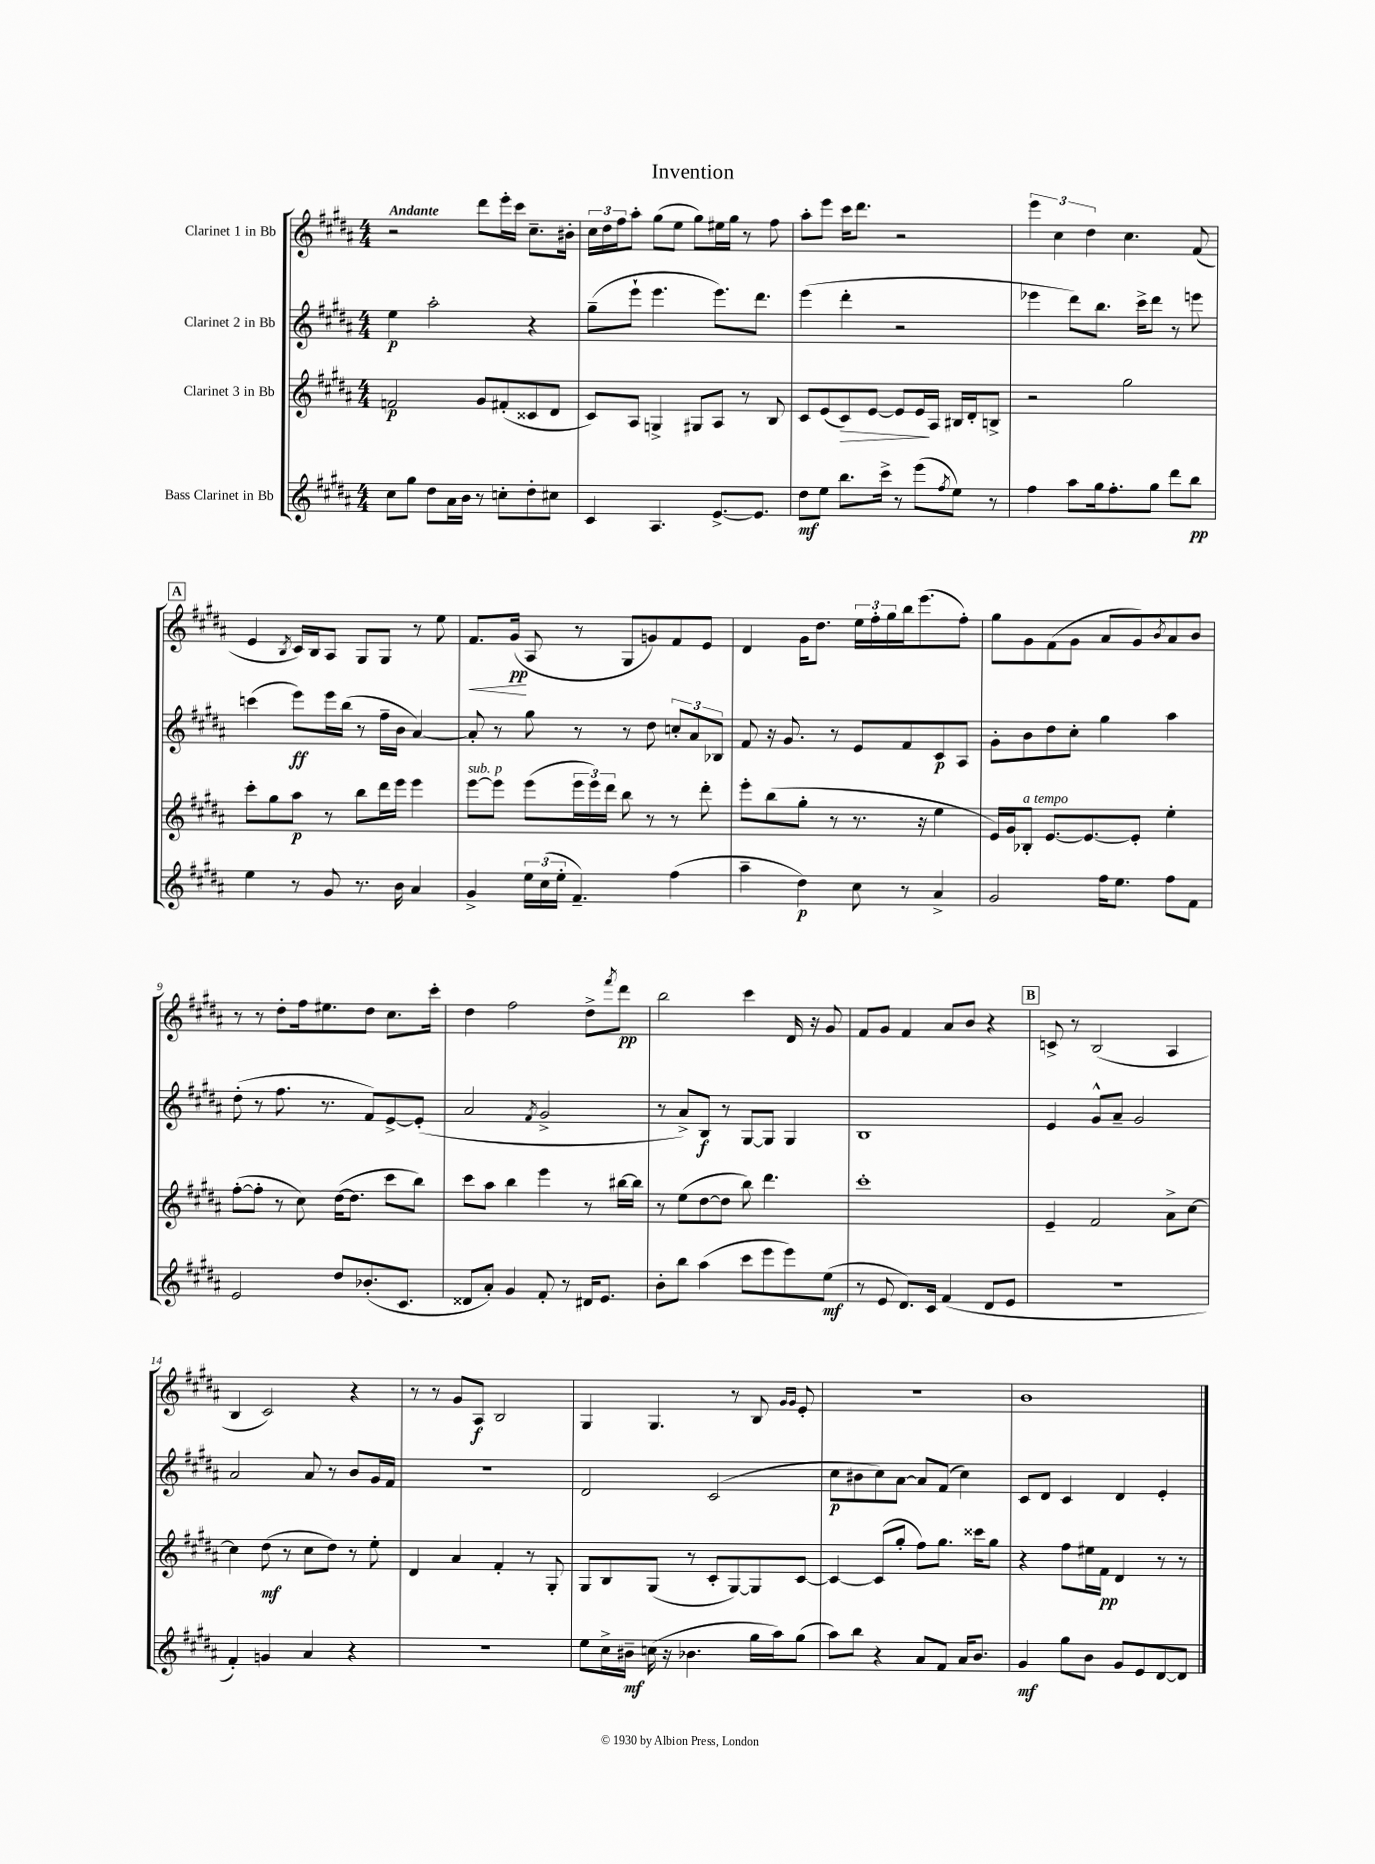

**kern	**dynam	**kern	**dynam	**kern	**dynam	**kern	**dynam
*part4	*part4	*part3	*part3	*part2	*part2	*part1	*part1
*staff4	*staff4	*staff3	*staff3	*staff2	*staff2	*staff1	*staff1
*I"Bass Clarinet in Bb	*	*I"Clarinet 3 in Bb	*	*I"Clarinet 2 in Bb	*	*I"Clarinet 1 in Bb	*
*clefG2	*	*clefG2	*	*clefG2	*	*clefG2	*
*k[f#c#g#d#a#]	*	*k[f#c#g#d#a#]	*	*k[f#c#g#d#a#]	*	*k[f#c#g#d#a#]	*
*M4/4	*	*M4/4	*	*M4/4	*	*M4/4	*
=1	=1	=1	=1	=1	=1	=1	=1
!	!	!	!	!	!	!LO:TX:a:B:t=Andante	!
8cc#\L	.	2fn/	p	4ee\	p	2r	.
8gg#\J	.	.	.	.	.	.	.
8dd#\L	.	.	.	2aa#'\	.	.	.
16a#\L	.	.	.	.	.	.	.
16b\JJ	.	.	.	.	.	.	.
8r	.	8g#/L	.	.	.	8ddd#\L	.
8ccn'\L	.	(8f#X'/	.	.	.	16eee'\L	.
.	.	.	.	.	.	16ccc#\JJ	.
8dd#'\	.	8c##X/	.	4r	.	8.cc#~\L	.
8cc#X\J	.	8d#/J	.	.	.	.	.
.	.	.	.	.	.	16b#X'\Jk	.
=2	=2	=2	=2	=2	=2	=2	=2
4c#/	.	8c#/L)	.	(8gg#~\L	.	24cc#\LL	.
.	.	.	.	.	.	24dd#\	.
.	.	.	.	.	.	24ff#\J	.
.	.	8A#/J	.	8eee`\J	.	8aa#'\J	.
4.A#/	.	4Gn^/	.	4.eee\	.	(8gg#\L	.
.	.	.	.	.	.	8ee\J	.
.	.	8G#X/L	.	.	.	8gg#\L)	.
[8.e^/L	.	8A#/J	.	8.eee\L)	.	16ee#X\L	.
.	.	.	.	.	.	16gg#\JJ	.
.	.	8r	.	.	.	8r	.
8.e/J]	.	.	.	8.ddd#\J	.	.	.
.	.	8B/	.	.	.	8ff#\	.
=3	=3	=3	=3	=3	=3	=3	=3
8dd#\L	mf	8c#/L	.	(4eee\	.	8aa#'\L	.
8ee\J	.	(8e/	.	.	.	8eee\J	.
!	!	!	!LO:HP:b	!	!	!	!
8.bb\L	.	8c#/)	>	4ddd#'\	.	16ccc#\KL	.
.	.	.	.	.	.	8.ddd#\J	.
.	.	[8e/J	.	.	.	.	.
16ccc#^\Jk	.	.	.	.	.	.	.
8r	.	8e/L]	.	2r	.	2r	.
(8eee\L	.	16e/L	.	.	.	.	.
.	.	16A#/JJ	]	.	.	.	.
8qff#/	.	.	.	.	.	.	.
8ee\J)	.	16B#X/LL	.	.	.	.	.
.	.	16d#'/J	.	.	.	.	.
8r	.	8Bn^/J	.	.	.	.	.
=4	=4	=4	=4	=4	=4	=4	=4
4ff#\	.	2r	.	4eee-X\	.	6eee\	.
.	.	.	.	.	.	6cc#\	.
8aa#\L	.	.	.	8ddd#\L)	.	.	.
.	.	.	.	.	.	6dd#\	.
16gg#\k	.	.	.	8.bb\J	.	.	.
8.ff#'\	.	.	.	.	.	.	.
.	.	2gg#\	.	.	.	4.cc#\	.
.	.	.	.	16ccc#^\KL	.	.	.
8gg#\J	.	.	.	8ddd#\J	.	.	.
8ddd#\L	.	.	.	8r	.	.	.
8bb\J	pp	.	.	8eeen\	.	(8f#/	.
!!LO:LB:g=z
!!LO:REH:place=s1:t=A
=5	=5	=5	=5	=5	=5	=5	=5
4ee\	.	8ccc#'\L	.	(4cccn\	.	4e/	.
.	.	8gg#\	.	.	.	.	.
.	.	.	.	.	.	8qB/	.
8r	.	8aa#\J	p	8eee\L)	ff	16c#/LL)	.
.	.	.	.	.	.	16B/J	.
8g#/	.	8r	.	16eee\L	.	8A#/J	.
.	.	.	.	(16bb\JJ	.	.	.
8.r	.	8bb\L	.	8r	.	8G#/L	.
.	.	16ddd#\L	.	16ff#~\LL	.	8G#/J	.
16b\	.	16eee\JJ	.	16b\JJ	.	.	.
4a#/	.	4eee\	.	[4a#/)	.	8r	.
.	.	.	.	.	.	8ee\	.
=6	=6	=6	=6	=6	=6	=6	=6
!	!	!LO:TX:a:i:t=sub. p	!	!	!	!	!
!	!	!	!	!	!	!	!LO:HP:b
4g#^/	.	[8eee\L	.	8a#'/]	.	8.f#/L	<
.	.	8eee\J]	.	8r	.	.	.
.	.	.	.	.	.	(16g#/Jk	pp
24ee\LL	.	(8eee\L	.	8gg#\	.	8A#/	[
(24cc#\	.	.	.	.	.	.	.
24ee'\JJ	.	.	.	.	.	.	.
4.f#~/)	.	24eee\L	.	8r	.	8r	.
.	.	24eee\)	.	.	.	.	.
.	.	24ddd#\JJ	.	.	.	.	.
.	.	8bb\	.	8r	.	8G#/L	.
.	.	8r	.	8dd#\	.	8gn/)	.
(4ff#\	.	8r	.	12ccn'/L	.	8f#/	.
.	.	.	.	12a#/	.	.	.
.	.	8ddd#'\	.	.	.	8e/J	.
.	.	.	.	12B-X/J	.	.	.
=7	=7	=7	=7	=7	=7	=7	=7
4aa#~\	.	8eee'\L	.	8f#/	.	4d#/	.
.	.	(8bb\	.	16r	.	.	.
.	.	.	.	8.g#/	.	.	.
4dd#\)	p	8gg#'\J	.	.	.	16g#\KL	.
.	.	.	.	.	.	8.dd#\J	.
.	.	8r	.	8r	.	.	.
8cc#\	.	8.r	.	8e/L	.	24ee\LL	.
.	.	.	.	.	.	24ff#'\	.
.	.	.	.	.	.	24gg#\	.
8r	.	.	.	8f#/	.	16bb\J	.
.	.	16r	.	.	.	(8.eee\	.
4a#^/	.	4ee\	.	8c#/	p	.	.
.	.	.	.	8A#/J	.	8ff#'\J)	.
=8	=8	=8	=8	=8	=8	=8	=8
2g#/	.	16e/LL)	.	8g#'\L	.	8gg#\L	.
.	.	16g#/J	.	.	.	.	.
!	!	!LO:TX:a:i:t=a tempo	!	!	!	!	!
.	.	8B-X'/J	.	8b\	.	8g#\	.
.	.	[8.e/L	.	8dd#\	.	(8f#\	.
.	.	.	.	8cc#'\J	.	8g#\J	.
.	.	8.e/_	.	.	.	.	.
16ff#\KL	.	.	.	4gg#\	.	8a#/L	.
8.ee\J	.	.	.	.	.	.	.
.	.	8e'/J]	.	.	.	8g#/)	.
.	.	.	.	.	.	8qb/	.
8ff#\L	.	4ee'\	.	4aa#\	.	8a#/	.
8f#\J	.	.	.	.	.	8b/J	.
!!LO:LB:g=z
=9	=9	=9	=9	=9	=9	=9	=9
2e/	.	([8ff#'\L	.	(8dd#'\	.	8r	.
.	.	8ff#'\J]	.	8r	.	8r	.
.	.	8r	.	8.ff#\	.	8dd#'\L	.
.	.	8cc#\)	.	.	.	16ff#\k	.
.	.	.	.	8.r	.	8.ee#X\	.
8dd#/L	.	([16dd#\KL	.	.	.	.	.
.	.	8.dd#\J]	.	.	.	.	.
(8.b-X'/	.	.	.	8f#/L)	.	8dd#\J	.
.	.	8ccc#\L	.	[8e^/	.	8.cc#\L	.
8.c#/J	.	.	.	.	.	.	.
.	.	8bb\J)	.	(8e'/J]	.	.	.
.	.	.	.	.	.	16ccc#'\Jk	.
=10	=10	=10	=10	=10	=10	=10	=10
8d##X/L	.	8ccc#\L	.	2a#/	.	4dd#\	.
8a#'/J)	.	8aa#\J	.	.	.	.	.
4g#/	.	4bb\	.	.	.	2ff#\	.
.	.	.	.	8qf#/	.	.	.
8f#'/	.	4eee\	.	2g#^/	.	.	.
8r	.	.	.	.	.	.	.
16d#X/KL	.	8r	.	.	.	8dd#^\L	.
8.e/J	.	.	.	.	.	.	.
.	.	.	.	.	.	8qfff#/	.
.	.	[16bb#X\LL	.	.	.	8ddd#\J	pp
.	.	16bb#\JJ]	.	.	.	.	.
=11	=11	=11	=11	=11	=11	=11	=11
8b'\L	.	8r	.	8r	.	2bb\	.
8bb\J	.	(8ee\L	.	8a#^/L)	.	.	.
(4aa#\	.	[8dd#\	.	8B/J	f	.	.
.	.	8dd#\J]	.	8r	.	.	.
8ccc#\L	.	8bb\)	.	[8G#/L	.	4ccc#\	.
8eee\	.	4.ddd#\	.	8G#/J]	.	.	.
8eee\)	.	.	.	4G#/	.	16d#/	.
.	.	.	.	.	.	16r	.
(8ee\J	mf	.	.	.	.	8g#/	.
=12	=12	=12	=12	=12	=12	=12	=12
8r	.	1ccc#'	.	1B	.	8f#/L	.
8e/	.	.	.	.	.	8g#/J	.
8.d#/L)	.	.	.	.	.	4f#/	.
16c#/Jk	.	.	.	.	.	.	.
(4f#/	.	.	.	.	.	8a#/L	.
.	.	.	.	.	.	8b/J	.
8d#/L	.	.	.	.	.	4r	.
8e/J	.	.	.	.	.	.	.
!!LO:REH:place=s1:t=B
=13	=13	=13	=13	=13	=13	=13	=13
1r	.	4e~/	.	4e/	.	8cn^/	.
.	.	.	.	.	.	8r	.
.	.	2f#/	.	8g#^^/L	.	(2B/	.
.	.	.	.	8a#~/J	.	.	.
.	.	.	.	2g#/	.	.	.
.	.	8a#^\L	.	.	.	4A#/	.
.	.	[8cc#\J	.	.	.	.	.
!!LO:LB:g=z
=14	=14	=14	=14	=14	=14	=14	=14
4f#'/)	.	4cc#\]	.	2a#/	.	4B/	.
4gn/	.	(8dd#\	mf	.	.	2c#/)	.
.	.	8r	.	.	.	.	.
4a#/	.	8cc#\L	.	8a#/	.	.	.
.	.	8dd#\J)	.	8r	.	.	.
4r	.	8r	.	8b/L	.	4r	.
.	.	8ee'\	.	16g#/L	.	.	.
.	.	.	.	16f#/JJ	.	.	.
=15	=15	=15	=15	=15	=15	=15	=15
1r	.	4d#/	.	1r	.	8r	.
.	.	.	.	.	.	8r	.
.	.	4a#/	.	.	.	8g#/L	.
.	.	.	.	.	.	8A#/J	f
.	.	4f#'/	.	.	.	2B/	.
.	.	8r	.	.	.	.	.
.	.	8G#'/	.	.	.	.	.
=16	=16	=16	=16	=16	=16	=16	=16
8ee\L	.	8G#/L	.	2d#/	.	4G#/	.
16cc#^\L	.	8B/	.	.	.	.	.
16b#X~\JJ	mf	.	.	.	.	.	.
(16ccn\	.	(8G#/J	.	.	.	4.G#/	.
16r	.	.	.	.	.	.	.
4.b-X\	.	8r	.	.	.	.	.
.	.	8c#'/L	.	(2c#/	.	.	.
.	.	[8G#/)	.	.	.	8r	.
16gg#\LL	.	8G#/]	.	.	.	8B/	.
16aa#\J)	.	.	.	.	.	.	.
.	.	.	.	.	.	16qqg#/LL	.
.	.	.	.	.	.	16qqg#/JJ	.
(8gg#\J	.	[8c#/J	.	.	.	8e'/	.
=17	=17	=17	=17	=17	=17	=17	=17
8aa#\L)	.	4c#/_	.	8cc#\L	p	1r	.
8bb\J	.	.	.	8b#X\	.	.	.
4r	.	(8c#/L]	.	8cc#\)	.	.	.
.	.	8gg#'/J	.	[8a#\J	.	.	.
8a#/L	.	8ff#\L)	.	8a#/L]	.	.	.
8f#/J	.	8.gg#\J	.	(8f#/J	.	.	.
16a#/KL	.	.	.	4cc#\)	.	.	.
8.b/J	.	16ccc##X\KL	.	.	.	.	.
.	.	8gg#\J	.	.	.	.	.
=18	=18	=18	=18	=18	=18	=18	=18
4g#/	mf	4r	.	8c#/L	.	1b	.
.	.	.	.	8d#/J	.	.	.
8gg#\L	.	8ff#\L	.	4c#/	.	.	.
8b\J	.	16ee#X\L	.	.	.	.	.
.	.	16f#\JJ	pp	.	.	.	.
8g#/L	.	4d#/	.	4d#/	.	.	.
8e/	.	.	.	.	.	.	.
[8d#/	.	8r	.	4e'/	.	.	.
8d#/J]	.	8r	.	.	.	.	.
==	==	==	==	==	==	==	==
*-	*-	*-	*-	*-	*-	*-	*-
